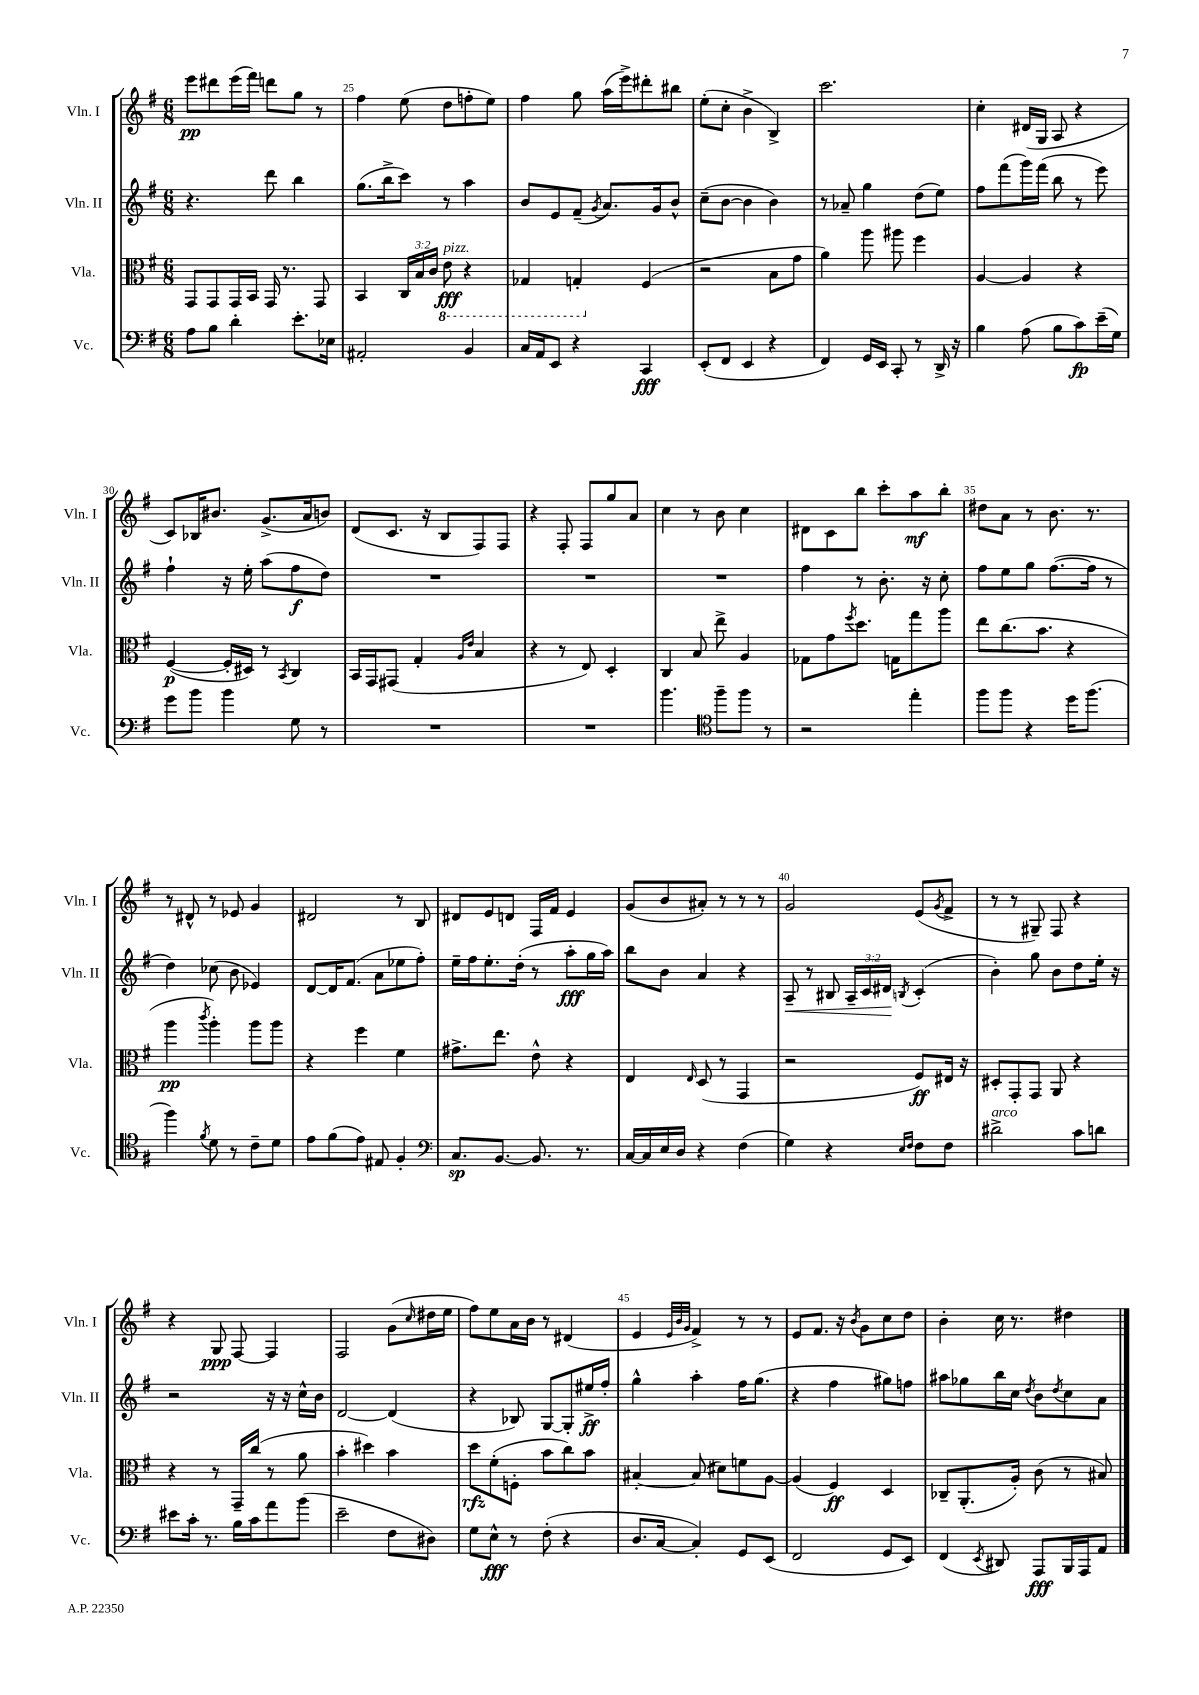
<<
\new StaffGroup <<
\new Staff = "s0" \with { instrumentName = "Vln. I" shortInstrumentName = "Vln. I" } {
    \clef treble \key g \major \numericTimeSignature \time 6/8
    e'''8\pp dis'''8 e'''16( fis'''16) d'''8 g''8 r8 |
    fis''4 e''8( d''8 f''8-. e''8) |
    fis''4 g''8 a''16( e'''16->) dis'''8-. bis''8 |
    e''8-.( c''8-. b'4-> b4->) |
    c'''2. |
    c''4-. dis'16( g16 a8 r4 |
    c'8) bes16 bis'8. g'8.->( a'16 b'8) |
    d'8( c'8. r16 b8 fis8) fis8 |
    r4 fis8-. fis8 g''8 a'8 |
    c''4 r8 b'8 c''4 |
    dis'8 c'8 b''8 c'''8-. a''8\mf b''8-. |
    dis''8 a'8 r8 b'8. r8. |
    r8 dis'8-^ r8 ees'8 g'4 |
    dis'2 r8 b8 |
    dis'8 e'8 d'8 fis16 fis'16 e'4 |
    g'8( b'8 ais'8-.) r8 r8 r8 |
    g'2 e'8( \acciaccatura { g'8 } fis'8-> |
    r8 r8 gis8--) fis8 r4 |
    r4 g8\ppp fis8~ fis4 |
    fis2 g'8( \grace { c''16 } dis''16 e''16 |
    fis''8) e''8 a'16 b'16 r8 dis'4( |
    e'4 \grace { e'32 b'32 g'32 } fis'4->) r8 r8 |
    e'8 fis'8. r16 \acciaccatura { b'8 } g'8 c''8 d''8 |
    b'4-. c''16 r8. dis''4 \bar "|." |
}
\new Staff = "s1" \with { instrumentName = "Vln. II" shortInstrumentName = "Vln. II" } {
    \clef treble \key g \major \numericTimeSignature \time 6/8 \override Staff.TupletNumber.text = #tuplet-number::calc-fraction-text
    r4. d'''8 b''4 |
    g''8.( b''16-> c'''8) r8 a''4 |
    b'8 e'8 fis'8--( \acciaccatura { g'8 } a'8.) g'16 b'8-^ |
    c''8--( b'8~ b'4 b'4) |
    r8 aes'8-- g''4 d''8( e''8) |
    fis''8 fis'''8( g'''16) fis'''16( b''8 r8 e'''8) |
    fis''4-! r16 e''16-. a''8( fis''8\f d''8) |
    R2. |
    R2. |
    R2. |
    fis''4 r8 b'8.-. r16 c''8-. |
    fis''8 e''8 g''8 fis''8.~( fis''16 r8 |
    d''4) ces''8( b'8 ees'4) |
    d'8~ d'16 fis'8.( a'8 ees''8 fis''8-.) |
    e''16-- fis''16 e''8.-. d''16-.( r8 a''8-.\fff g''16 a''16) |
    b''8 b'8 a'4 r4 |
    a8--\< r8 bis8 \tuplet 3/2 { a16-- c'16 dis'16\! } \acciaccatura { b8 } c'4-.( |
    b'4-.) g''8 b'8 d''8 e''16-. r16 |
    r2 r16 r16 c''16-^ b'16 |
    d'2~ d'4( |
    r4 bes8) g8~ g8-. eis''16->\ff fis''16-. |
    g''4-^ a''4-. fis''16 g''8.( |
    r4 fis''4 gis''8) f''8 |
    ais''8 ges''8 b''16 c''16 \acciaccatura { d''8 } b'8 \acciaccatura { d''8 } c''8 a'8 \bar "|." |
}
\new Staff = "s2" \with { instrumentName = "Vla." shortInstrumentName = "Vla." } {
    \clef alto \key g \major \numericTimeSignature \time 6/8 \override Staff.TupletNumber.text = #tuplet-number::calc-fraction-text
    g,8 g,8 g,16 b,16 g,16 r8. g,8 |
    b,4 \tuplet 3/2 { c16 b16 c'16 } \ottava #-1 e8\fff^\markup { \italic "pizz." } r4 |
    ges,4 g,4-. \ottava #0 fis4( |
    r2 b8 g'8 |
    a'4) a''8 ais''8 fis''4 |
    a4~ a4 r4 |
    fis4~\p( fis16-. dis16) r8 \acciaccatura { b,8 } c4 |
    b,16 g,16 gis,8( g4-. \grace { a16 e'16 } b4 |
    r4 r8 e8) d4-. |
    c4 b8 e''8-> a4 |
    ges8 g'8 \acciaccatura { fis''8 } d''8. g16 g''8 a''8 |
    e''8 c''8.( b'8. r4 |
    a''4\pp \acciaccatura { c'''8 } a''4-.) a''8 a''8 |
    r4 fis''4 fis'4 |
    gis'8.-> e''8. e'8-^ r4 |
    e4 \grace { e16 } d8( r8 g,4 |
    r2 fis8\ff) eis16 r16 |
    dis8-. g,8-. g,8 a,8 r4 |
    r4 r8 g,16-- c''16( r8 a'8 |
    b'4-. dis''4) b'4 |
    d''8\rfz fis'8-.( f8-. b'8 c''8) b'8 |
    bis4~-. bis8( dis'8) f'8 a8~ |
    a4( fis4\ff) d4 |
    ces8-- a,8.-.( a16-.) c'8( r8 bis8) \bar "|." |
}
\new Staff = "s3" \with { instrumentName = "Vc." shortInstrumentName = "Vc." } {
    \clef bass \key g \major \numericTimeSignature \time 6/8
    a8 b8 d'4-. e'8.-. ees16 |
    ais,2-. b,4 |
    c16 a,16 e,8 r4 c,4\fff |
    e,8-.( fis,8 e,4 r4 |
    fis,4) g,16 e,16 c,8-. r8 d,16-> r16 |
    b4 a8( b8 c'8\fp) e'16--( g16) |
    g'8 b'8 b'4 g8 r8 |
    R2. |
    R2. |
    b'4. \clef tenor fis''8-- fis''8 r8 |
    r2 e''4-. |
    fis''8 fis''8 r4 d''16 fis''8.( |
    fis''4) \acciaccatura { fis'8 } d'8 r8 c'8-- d'8 |
    e'8 fis'8( e'8) eis8 fis4-. |
    \clef bass c8.\sp b,8.~ b,8. r8. |
    c16~ c16 e16 d16 r4 fis4( |
    g4) r4 \grace { e16 fis16 } fis8 fis8 |
    dis'2->^\markup { \italic "arco" } c'8 d'8 |
    eis'8 c'16-. r8. b16 c'16 a'8 b'8( |
    e'2-- fis8 dis8) |
    g8 e8-^\fff r8 fis8-.( r4 |
    d8. c16~ c4-.) g,8 e,8( |
    fis,2 g,8 e,8) |
    fis,4( \acciaccatura { e,8 } dis,8) a,,8\fff b,,16 a,,16 a,8 \bar "|." |
}
>>
>>
\layout { \context { \Score currentBarNumber = #24 \override BarNumber.break-visibility = ##(#f #t #t) barNumberVisibility = #(every-nth-bar-number-visible 5) } }
